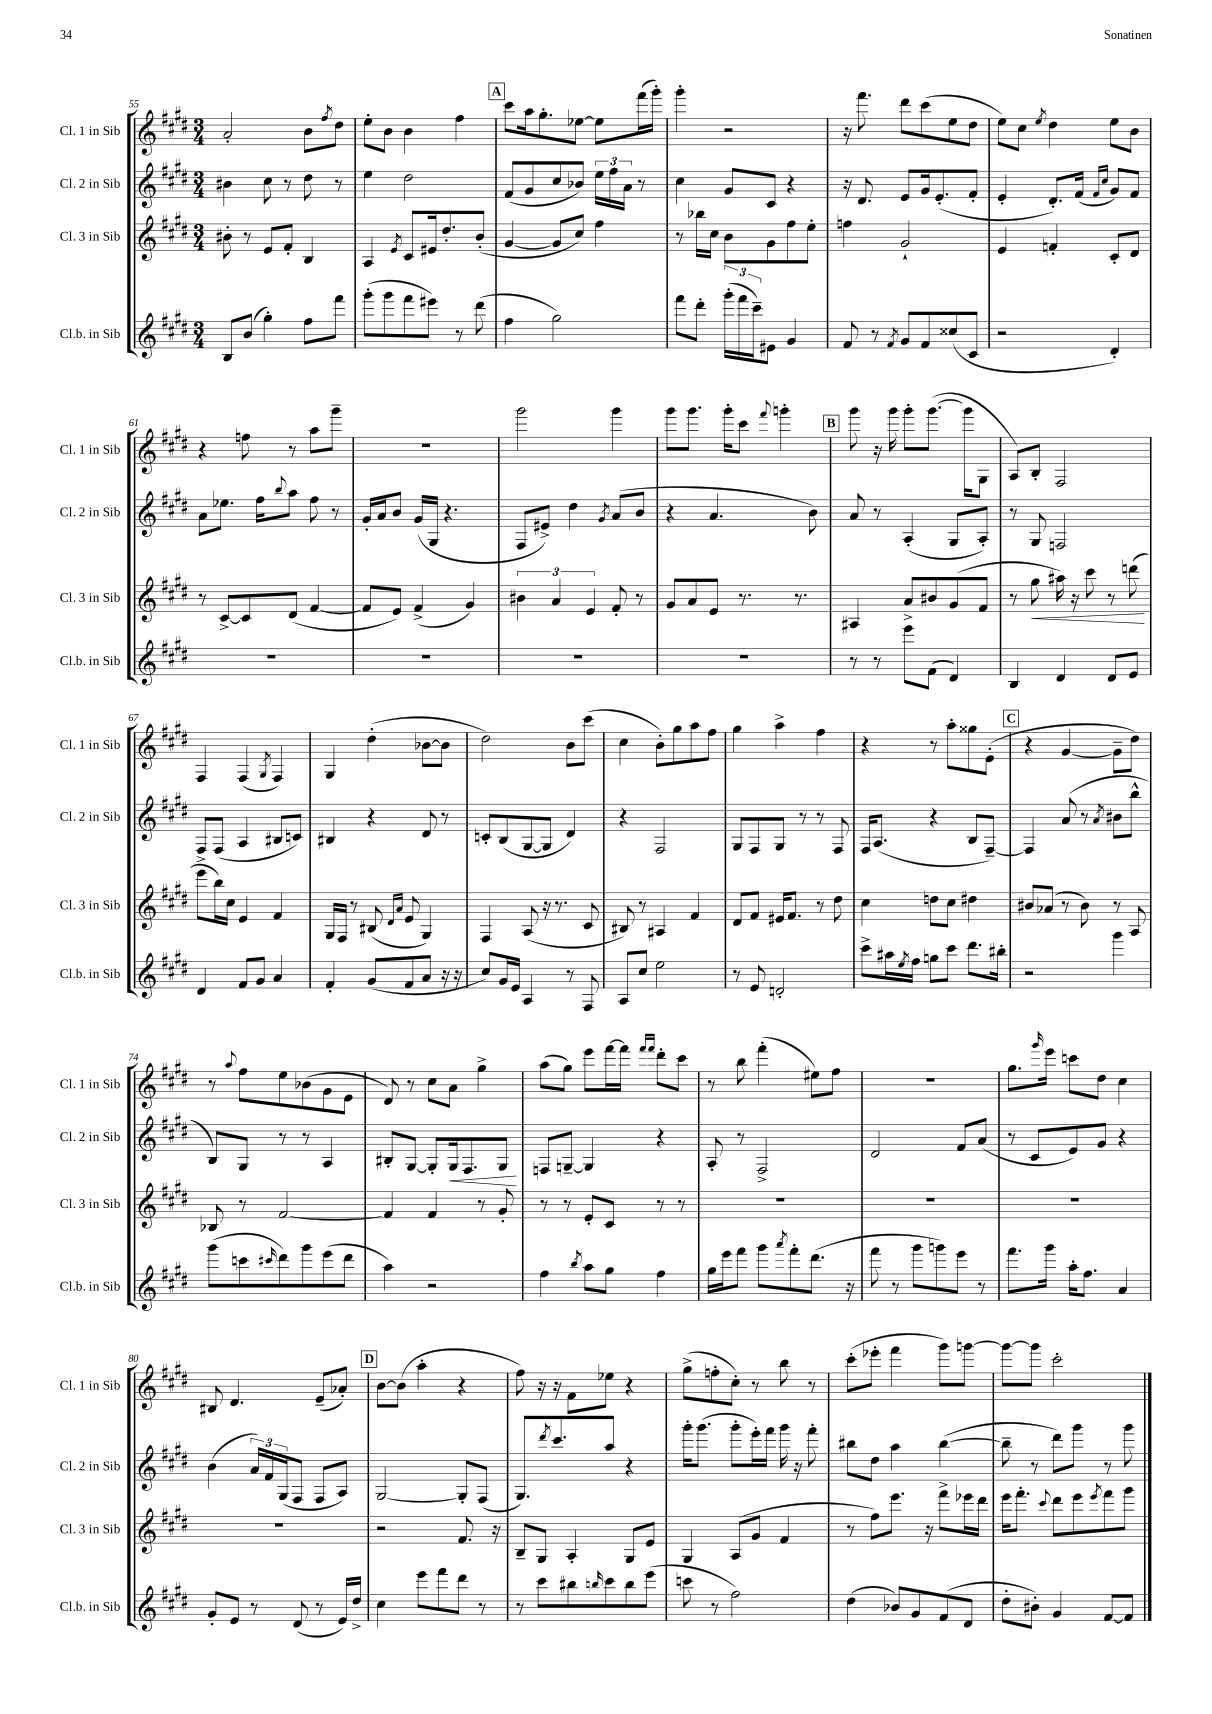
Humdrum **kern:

**kern	**kern	**dynam	**kern	**dynam	**kern
*part4	*part3	*part3	*part2	*part2	*part1
*staff4	*staff3	*staff3	*staff2	*staff2	*staff1
*I"Cl.b. in Sib	*I"Cl. 3 in Sib	*	*I"Cl. 2 in Sib	*	*I"Cl. 1 in Sib
*I'Cl.b. in Sib	*I'Cl. 3 in Sib	*	*I'Cl. 2 in Sib	*	*I'Cl. 1 in Sib
*clefG2	*clefG2	*	*clefG2	*	*clefG2
*k[f#c#g#d#]	*k[f#c#g#d#]	*	*k[f#c#g#d#]	*	*k[f#c#g#d#]
*M3/4	*M3/4	*	*M3/4	*	*M3/4
=55	=55	=55	=55	=55	=55
8B/L	8b#X'\	.	4b#X\	.	2a'/
(8b/J	8r	.	.	.	.
4gg#'\)	8e/L	.	8cc#\	.	.
.	8f#'/J	.	8r	.	.
8ff#\L	4B/	.	8dd#\	.	8b\L
.	.	.	.	.	8qff#/
8fff#\J	.	.	8r	.	8dd#\J
=56	=56	=56	=56	=56	=56
(8ggg#'\L	4A/	.	4ee\	.	8ee'\L
8ggg#\	.	.	.	.	8b\J
.	8qe/	.	.	.	.
8fff#\	8c#/L	.	2dd#\	.	4b\
8eee#X\J)	16e#X/k	.	.	.	.
.	8.dd#'/	.	.	.	.
8r	.	.	.	.	4ff#\
(8ddd#\	(8b'/J	.	.	.	.
!!LO:REH:place=s1:t=A
=57	=57	=57	=57	=57	=57
4ff#\	[4g#/	.	(8f#/L	.	8ccc#\L
.	.	.	8g#/	.	16aa\k
.	.	.	.	.	8.gg#'\
2gg#\)	8g#/L]	.	8cc#/	.	.
.	8cc#/J)	.	8b-X/J)	.	[8ee-X\J
.	4ff#\	.	24ee\LL	.	8ee-\L]
.	.	.	24ff#\	.	.
.	.	.	24a\JJ	.	.
.	.	.	8r	.	(16fff#\L
.	.	.	.	.	16ggg#'\JJ)
=58	=58	=58	=58	=58	=58
8fff#\L	8r	.	4cc#\	.	4ggg#'\
8ddd#'\J	16bb-X\LL	.	.	.	.
.	16cc#\JJ	.	.	.	.
(24ggg#'\LL	8b\L	.	8g#/L	.	2r
24fff#\	.	.	.	.	.
24ccc#~\J)	.	.	.	.	.
8e#X\J	8g#\	.	8c#/J	.	.
4g#/	8ff#\	.	4r	.	.
.	8ee'\J	.	.	.	.
=59	=59	=59	=59	=59	=59
8f#/	4ffn\	.	16r	.	16r
.	.	.	8.d#/	.	8.fff#\
8r	.	.	.	.	.
8qf#/	.	.	.	.	.
8g#/L	2g#`/	.	8e/L	.	8ddd#\L
8f#/	.	.	16g#/k	.	(8ccc#\
.	.	.	(8.e'/	.	.
(8cc##X/	.	.	.	.	8ee\
8c#/J	.	.	8f#'/J	.	8dd#\J
=60	=60	=60	=60	=60	=60
2r	4e/	.	4e'/	.	8ee\L)
.	.	.	.	.	8cc#\J
.	.	.	.	.	8qee/
.	4fn'/	.	8.d#'/L)	.	4dd#\
.	.	.	(16f#/Jk	.	.
.	.	.	16qqf#/LL	.	.
.	.	.	16qqcc#/JJ	.	.
4d#'/)	8c#'/L	.	8g#/L)	.	8ee\L
.	8d#/J	.	8f#/J	.	8b\J
!!LO:LB:g=z
=61	=61	=61	=61	=61	=61
2.r	8r	.	8a\L	.	4r
.	[8c#^/L	.	8.ee-X\J	.	.
.	8c#/]	.	.	.	8ffn\
.	.	.	16ff#\KL	.	.
.	.	.	8qqbb/	.	.
.	(8d#/J	.	8aa\J	.	8r
.	[4f#/	.	8ff#\	.	8aa\L
.	.	.	8r	.	8ggg#~\J
=62	=62	=62	=62	=62	=62
2.r	8f#/L]	.	16g#'/LL	.	2.r
.	.	.	16a/J	.	.
.	8e/J)	.	8b/J	.	.
.	(4f#^/	.	(16g#/LL	.	.
.	.	.	16G#/JJ	.	.
.	.	.	4.r	.	.
.	4g#/)	.	.	.	.
=63	=63	=63	=63	=63	=63
2.r	6b#X\	.	8F#/L	.	2ggg#\
.	.	.	8e#X^/J)	.	.
.	6a/	.	.	.	.
.	.	.	4dd#\	.	.
.	6e/	.	.	.	.
.	.	.	8qg#/	.	.
.	8f#'/	.	(8a/L	.	4ggg#\
.	8r	.	8b/J	.	.
=64	=64	=64	=64	=64	=64
2.r	8g#/L	.	4r	.	8ggg#\L
.	8a/	.	.	.	8.ggg#\J
.	8e/J	.	4.a/	.	.
.	.	.	.	.	16ggg#'\KL
.	8.r	.	.	.	8ccc#\J
.	.	.	.	.	8qqfff#/
.	.	.	.	.	4gggn'\
.	8.r	.	.	.	.
.	.	.	8b\)	.	.
!!LO:REH:place=s1:t=B
=65	=65	=65	=65	=65	=65
8r	4A#X/	.	8a/	.	8ggg#\
8r	.	.	8r	.	16r
.	.	.	.	.	16ggg#\
8eee\L	8a^/L	.	(4A'/	.	8ggg#'\L
(8f#\J	8b#X/	.	.	.	([8.ggg#\J
4d#/)	(8g#/	.	8G#/L	.	.
.	.	.	.	.	16ggg#\KL]
.	8f#/J	.	8A'/J)	.	8G#\J
=66	=66	=66	=66	=66	=66
4B/	8r	.	8r	.	8A/L)
!	!	!LO:HP:b	!	!	!
.	8gg#\	<	8G#/	.	8B'/J
4d#/	16aa#X\)	.	2Fn/	.	2F#/
.	16r	.	.	.	.
.	8ccc#\	.	.	.	.
8d#/L	8r	.	.	.	.
8e/J	(8dddn\	.	.	.	.
.	.	[	.	.	.
!!LO:LB:g=z
=67	=67	=67	=67	=67	=67
4d#/	8eee\L	.	8F#^/L	.	4F#/
.	16bb\L)	.	(8F#/J	.	.
.	16cc#\JJ	.	.	.	.
8f#/L	4e/	.	4A/	.	(4F#/
8g#/J	.	.	.	.	.
.	.	.	.	.	8qG#/
4a/	4f#/	.	8B#X/L	.	4F#/)
.	.	.	8cn/J)	.	.
=68	=68	=68	=68	=68	=68
4f#'/	16G#/LL	.	4B#X/	.	4G#/
.	16F#/JJ	.	.	.	.
.	8r	.	.	.	.
(8g#/L	(8B#X/	.	4r	.	(4dd#'\
.	16qqd#/LL	.	.	.	.
.	16qqa/JJ	.	.	.	.
8f#/	8e/	.	.	.	.
8a/J	4G#/)	.	8d#/	.	[8b-X\L
16r	.	.	8r	.	8b-\J]
16r	.	.	.	.	.
=69	=69	=69	=69	=69	=69
8cc#/L)	4F#/	.	8cn'/L	.	2dd#\)
16g#/L	.	.	(8B/	.	.
16e/JJ	.	.	.	.	.
4A/	(8A/	.	[8G#/	.	.
.	16r	.	8G#/J]	.	.
.	8.r	.	.	.	.
8r	.	.	4d#/)	.	8b\L
8F#/	8c#/	.	.	.	(8ccc#\J
=70	=70	=70	=70	=70	=70
8A/L	8B#X/)	.	4r	.	4cc#\
8cc#/J	8r	.	.	.	.
2ee\	4A#X/	.	2F#/	.	8b'\L)
.	.	.	.	.	8gg#\
.	4f#/	.	.	.	8aa\
.	.	.	.	.	8ff#\J
=71	=71	=71	=71	=71	=71
8r	8d#/L	.	8G#/L	.	4gg#\
8e/	8f#/J	.	8F#/	.	.
2dn'/	16e#X/KL	.	8G#/J	.	4aa^\
.	8.f#/J	.	.	.	.
.	.	.	8r	.	.
.	8r	.	8r	.	4ff#\
.	8dd#\	.	8F#/	.	.
=72	=72	=72	=72	=72	=72
8ccc#^\L	4cc#\	.	16F#/KL	.	4r
.	.	.	(8.A/J	.	.
16aa#X\L	.	.	.	.	.
8qee/	.	.	.	.	.
16ff#\JJ	.	.	.	.	.
8ggn\L	8ddn\L	.	4r	.	8r
8ccc#\J	8cc#\J	.	.	.	8aa'\L
8.ddd#\L	4dd#X\	.	8B/L	.	8gg##X\
.	.	.	[8F#~/J)	.	(8e'\J
16bb#X'\Jk	.	.	.	.	.
!!LO:REH:place=s1:t=C
=73	=73	=73	=73	=73	=73
2r	8b#X/L	.	4F#/]	.	4r
.	(8a-X/J	.	.	.	.
.	8r	.	(8a/	.	[4g#/
.	8b#\)	.	8r	.	.
.	.	.	8qa/	.	.
4ggg#\	8r	.	8b#X\L	.	8g#~\L]
.	8A/	.	8bb^^\J	.	8dd#\J)
!!LO:LB:g=z
=74	=74	=74	=74	=74	=74
(8ggg#\L	8B-X/	.	8B/L)	.	8r
.	.	.	.	.	8qqaa/
8cccn\	8r	.	8G#/J	.	8ff#\L
16qqccc#X/	.	.	.	.	.
8ddd#\)	[2f#/	.	8r	.	8ee\
8ggg#\	.	.	8r	.	(8b-X\
(8eee\	.	.	4A/	.	8g#\
8ddd#\J	.	.	.	.	8e\J
=75	=75	=75	=75	=75	=75
4aa\)	4f#/]	.	8B#X'/L	.	8d#/)
.	.	.	[8G#/J	.	8r
2r	4f#/	.	8G#'/L]	.	8cc#\L
!	!	!	!	!LO:HP:b	!
.	.	.	16G#/k	<	8a\J
.	.	.	8.F#/	.	.
.	8r	.	.	.	4gg#^\
.	8g#'/	.	8G#/J	.	.
.	.	.	.	[	.
=76	=76	=76	=76	=76	=76
4ff#\	8r	.	8Fn/L	.	(8aa\L
.	8r	.	[8Gn~/J	.	8gg#\J)
8qbb/	.	.	.	.	.
8aa\L	8e'/L	.	4G/]	.	8eee\L
8gg#\J	8c#/J	.	.	.	[16fff#\L
.	.	.	.	.	16fff#\JJ]
.	.	.	.	.	16qqfff#/LL
.	.	.	.	.	16qqfff#/JJ
4ff#\	8r	.	4r	.	8ddd#'\L
.	8r	.	.	.	8ccc#\J
=77	=77	=77	=77	=77	=77
16gg#\LL	2.r	.	8A'/	.	8r
16eee\J	.	.	.	.	.
8fff#\J	.	.	8r	.	8bb\
8ggg#\L	.	.	2F#^/	.	(4fff#'\
8qaaa/	.	.	.	.	.
8fff#'\	.	.	.	.	.
(8.ddd#\J	.	.	.	.	8ee#X\L)
.	.	.	.	.	8ff#\J
16r	.	.	.	.	.
=78	=78	=78	=78	=78	=78
8fff#\	2.r	.	2d#/	.	2.r
8r	.	.	.	.	.
8ggg#\L	.	.	.	.	.
8gggn\)	.	.	.	.	.
8eee\J	.	.	8f#/L	.	.
8r	.	.	(8a/J	.	.
=79	=79	=79	=79	=79	=79
8.fff#\L	2.r	.	8r	.	8.gg#\L
.	.	.	8c#/L	.	.
.	.	.	.	.	16qqggg#/
16ggg#\Jk	.	.	.	.	16eee\Jk
16aa'\KL	.	.	8e/)	.	8cccn\L
8.ff#\J	.	.	.	.	.
.	.	.	8g#/J	.	8dd#\J
4a/	.	.	4r	.	4cc#\
!!LO:LB:g=z
=80	=80	=80	=80	=80	=80
8g#'/L	2.r	.	(4b\	.	8B#X/
8e/J	.	.	.	.	4.d#/
8r	.	.	24a/LL)	.	.
.	.	.	24f#/	.	.
.	.	.	(24G#/J	.	.
(8d#/	.	.	8F#/J	.	.
8r	.	.	8F#/L	.	(8e~/L
16e/LL)	.	.	8A/J)	.	8a-X'/J)
16dd#^/JJ	.	.	.	.	.
!!LO:REH:place=s1:t=D
=81	=81	=81	=81	=81	=81
4cc#\	2r	.	[2G#/	.	[8b\L
.	.	.	.	.	(8b\J]
8eee\L	.	.	.	.	4aa'\
8fff#\	.	.	.	.	.
8ddd#\J	8.f#/	.	8G#'/L]	.	4r
8r	.	.	(8F#/J	.	.
.	16r	.	.	.	.
=82	=82	=82	=82	=82	=82
8r	8B~/L	.	8.G#/L)	.	8ff#\)
8ccc#\L	8G#/J	.	.	.	16r
.	.	.	8qddd#/	.	.
.	.	.	8.ccc#/	.	16r
8bb#X\	4A'/	.	.	.	8f#\L
16qqbbn/	.	.	.	.	.
8ccc#\	.	.	8aa/J	.	8ee-X\J
8bb\	8G#/L	.	4r	.	4r
(8eee\J	8e/J	.	.	.	.
=83	=83	=83	=83	=83	=83
8cccn\	4G#/	.	16ggg#'\KL	.	(8gg#^\L
.	.	.	(8.ggg#\J	.	.
8r	.	.	.	.	8ffn'\
2ff#\)	(8A/L	.	8ggg#'\L	.	8cc#'\J)
.	8g#/J	.	16eee'\L)	.	8r
.	.	.	16fff#\JJ	.	.
.	4f#/	.	16ggg#\	.	8bb\
.	.	.	16r	.	.
.	.	.	8fff#'\	.	8r
=84	=84	=84	=84	=84	=84
(4dd#\	8r	.	8bb#X\L	.	(8ccc#'\L
.	8ff#\L)	.	8dd#\J	.	8eee-X'\J
8b-X/L)	8.eee\J	.	4aa\	.	4fff#\
8g#/	.	.	.	.	.
.	16r	.	.	.	.
(8f#/	8fff#^\L	.	([4bb#\	.	8ggg#\L)
8d#/J	16eee-X\L	.	.	.	[8gggn\J
.	16ddd#\JJ	.	.	.	.
=85	=85	=85	=85	=85	=85
8dd#'\L	16eee\KL	.	8bb#~\]	.	8ggg\L_
.	8.fff#'\J	.	.	.	.
8b#X'\J)	.	.	8r	.	8ggg\J]
.	8qqccc#/	.	.	.	.
4g#/	8ddd#\L	.	8ddd#\L)	.	2ccc#'\
.	8eee\	.	8ggg#\J	.	.
.	8qeee/	.	.	.	.
[8f#/L	8fff#\	.	8r	.	.
8f#/J]	8ggg#\J	.	8ggg#\	.	.
==	==	==	==	==	==
*-	*-	*-	*-	*-	*-
